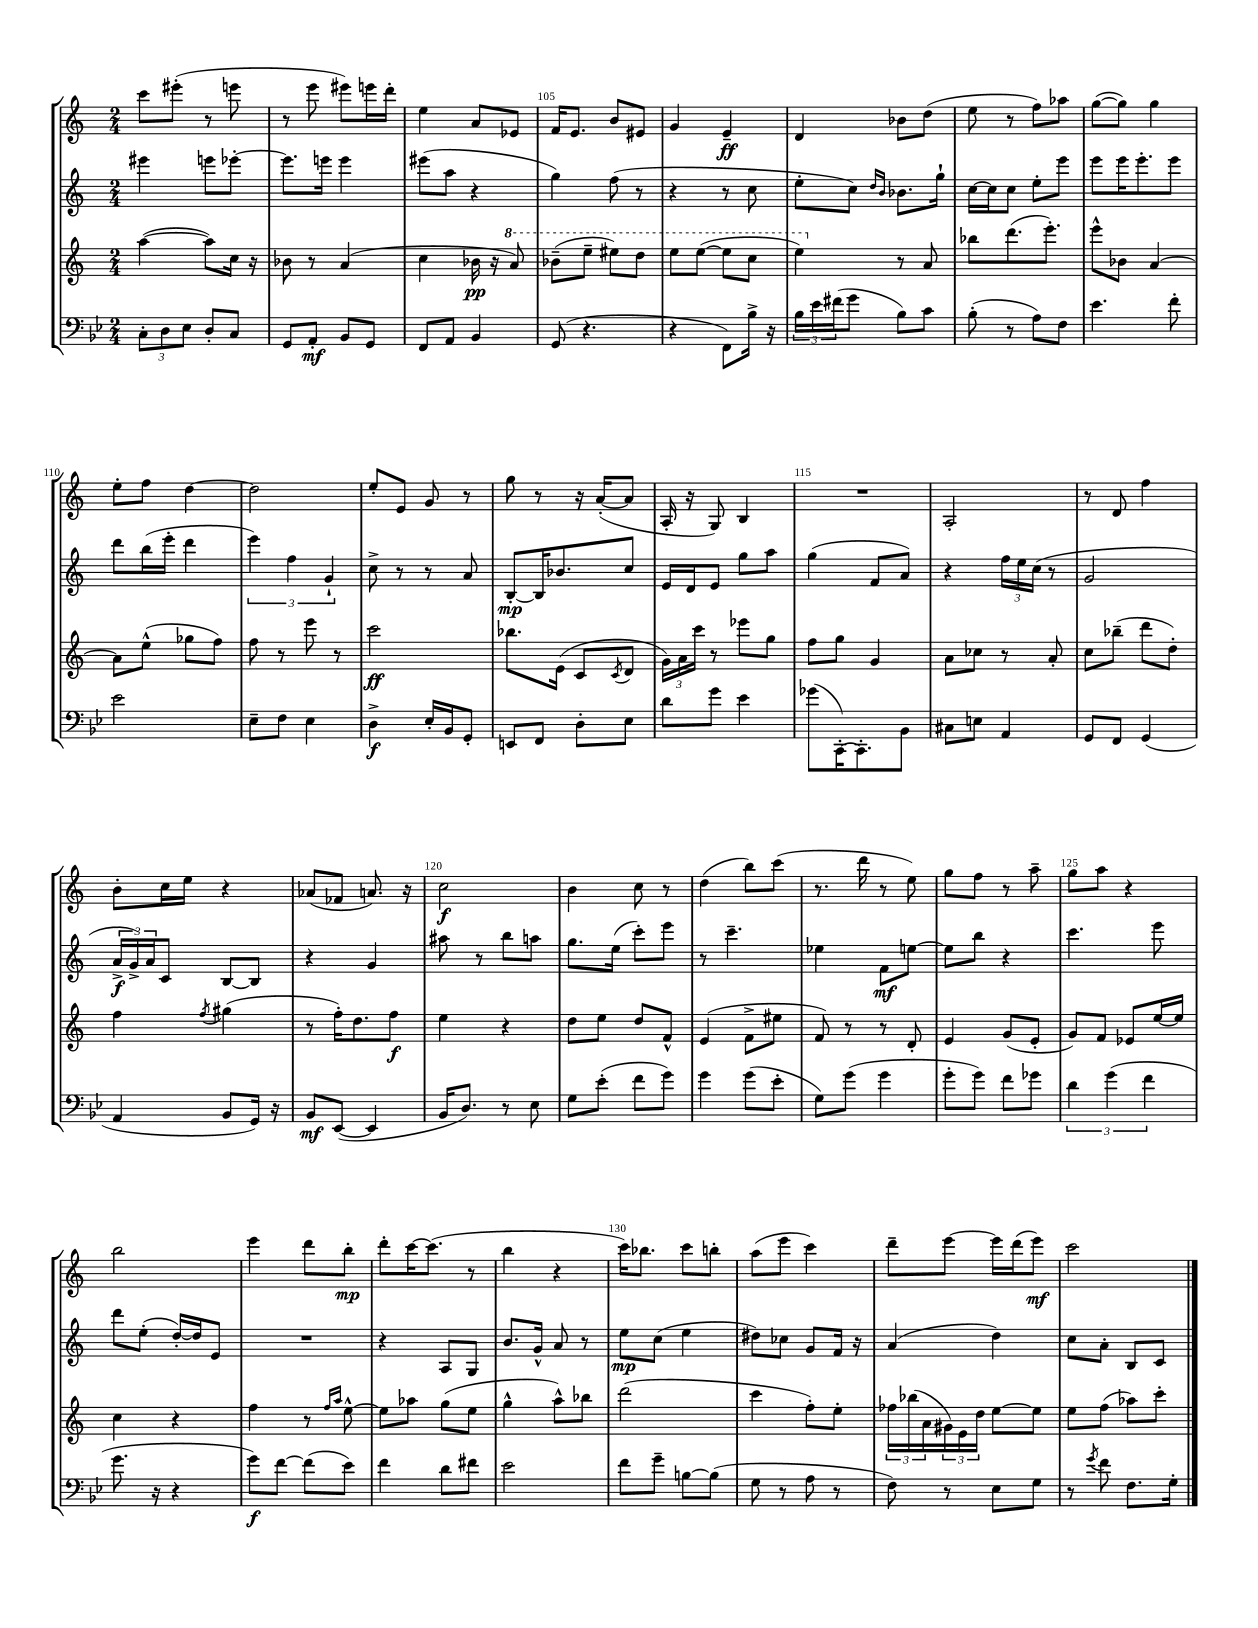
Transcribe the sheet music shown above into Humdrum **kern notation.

**kern	**dynam	**kern	**dynam	**kern	**dynam	**kern	**dynam
*part4	*part4	*part3	*part3	*part2	*part2	*part1	*part1
*staff4	*staff4	*staff3	*staff3	*staff2	*staff2	*staff1	*staff1
*clefF4	*	*clefG2	*	*clefG2	*	*clefG2	*
*k[b-e-]	*	*k[]	*	*k[]	*	*k[]	*
*M2/4	*	*M2/4	*	*M2/4	*	*M2/4	*
=102	=102	=102	=102	=102	=102	=102	=102
12C'\L	.	([4aa\	.	4eee#X\	.	8ccc\L	.
12D\	.	.	.	.	.	.	.
.	.	.	.	.	.	(8eee#X'\J	.
12E-\J	.	.	.	.	.	.	.
8D'/L	.	8aa\L])	.	8eeen\L	.	8r	.
8C/J	.	16cc\Jk	.	[8eee-X'\J	.	8eeen\	.
.	.	16r	.	.	.	.	.
=103	=103	=103	=103	=103	=103	=103	=103
8GG/L	.	8b-X\	.	8.eee-\L]	.	8r	.
8AA'/J	mf	8r	.	.	.	8eee\	.
.	.	.	.	16eeen\Jk	.	.	.
8BB-/L	.	(4a/	.	4eee\	.	8eee#X\L)	.
8GG/J	.	.	.	.	.	16eeen\L	.
.	.	.	.	.	.	16ddd'\JJ	.
=104	=104	=104	=104	=104	=104	=104	=104
8FF/L	.	4cc\	.	(8eee#X\L	.	4ee\	.
8AA/J	.	.	.	8aa\J	.	.	.
4BB-/	.	16b-X\	pp	4r	.	8a/L	.
.	.	16r	.	.	.	.	.
*	*	*8va	*	*	*	*	*
.	.	8aa/)	.	.	.	8e-X/J	.
=105	=105	=105	=105	=105	=105	=105	=105
(8GG/	.	(8bb-X~\L	.	4gg\)	.	16f/KL	.
.	.	.	.	.	.	8.e/J	.
4.r	.	8eee~\J	.	.	.	.	.
.	.	8eee#X\L)	.	(8ff\	.	8b/L	.
.	.	8ddd\J	.	8r	.	8e#X/J	.
=106	=106	=106	=106	=106	=106	=106	=106
4r	.	8eee\L	.	4r	.	4g/	.
.	.	([8eee\J	.	.	.	.	.
8FF\L)	.	8eee\L]	.	8r	.	4e~/	ff
16B-^\Jk	.	8ccc\J	.	8cc\	.	.	.
16r	.	.	.	.	.	.	.
=107	=107	=107	=107	=107	=107	=107	=107
24B-\LL	.	4eee\)	.	8ee'\L	.	4d/	.
24e-\	.	.	.	.	.	.	.
(24f#X\J	.	.	.	.	.	.	.
8g\J	.	.	.	8cc\J)	.	.	.
.	.	.	.	16qqdd/LL	.	.	.
.	.	.	.	16qqb/JJ	.	.	.
*	*	*X8va	*	*	*	*	*
8B-\L)	.	8r	.	8.b-X\L	.	8b-X\L	.
8c\J	.	8a/	.	.	.	(8dd\J	.
.	.	.	.	16gg`\Jk	.	.	.
=108	=108	=108	=108	=108	=108	=108	=108
(8B-'\	.	8bb-X\L	.	[16cc\LL	.	8ee\	.
.	.	.	.	16cc\J]	.	.	.
8r	.	(8.ddd\	.	8cc\J	.	8r	.
8A\L)	.	.	.	8ee'\L	.	8ff\L)	.
.	.	8.eee'\J)	.	.	.	.	.
8F\J	.	.	.	8eee\J	.	8aa-X\J	.
=109	=109	=109	=109	=109	=109	=109	=109
4.e-\	.	8eee^^\L	.	8eee\L	.	([8gg\L	.
.	.	8b-X\J	.	16eee\K	.	8gg\J])	.
.	.	.	.	8.eee'\	.	.	.
.	.	[4a/	.	.	.	4gg\	.
8f'\	.	.	.	8eee\J	.	.	.
!!LO:LB:g=z
=110	=110	=110	=110	=110	=110	=110	=110
2e-\	.	8a\L]	.	8ddd\L	.	8ee'\L	.
.	.	(8ee^^\J	.	(16bb\L	.	8ff\J	.
.	.	.	.	16eee'\JJ	.	.	.
.	.	8gg-X\L	.	4ddd\	.	[4dd\	.
.	.	8ff\J)	.	.	.	.	.
=111	=111	=111	=111	=111	=111	=111	=111
8E-~\L	.	8ff\	.	6eee\)	.	2dd\]	.
8F\J	.	8r	.	.	.	.	.
.	.	.	.	6ff\	.	.	.
4E-\	.	8eee\	.	.	.	.	.
.	.	.	.	6g`/	.	.	.
.	.	8r	.	.	.	.	.
=112	=112	=112	=112	=112	=112	=112	=112
4D^\	f	2ccc\	ff	8cc^\	.	8ee'/L	.
.	.	.	.	8r	.	8e/J	.
16E-'/LL	.	.	.	8r	.	8g/	.
16BB-/J	.	.	.	.	.	.	.
8GG'/J	.	.	.	8a/	.	8r	.
=113	=113	=113	=113	=113	=113	=113	=113
8EEn/L	.	8.bb-X\L	.	[8B'/L	mp	8gg\	.
8FF/J	.	.	.	16B/K]	.	8r	.
.	.	(16e\Jk	.	8.b-X/	.	.	.
8D'\L	.	8c/L	.	.	.	16r	.
.	.	.	.	.	.	([16a'/KL	.
.	.	8qc/	.	.	.	.	.
8E-\J	.	8d/J	.	8cc/J	.	8a/J]	.
=114	=114	=114	=114	=114	=114	=114	=114
8d\L	.	24g\LL)	.	16e/LL	.	16A'/	.
.	.	24a\	.	.	.	.	.
.	.	.	.	16d/J	.	16r	.
.	.	24ccc\JJ	.	.	.	.	.
8g\J	.	8r	.	8e/J	.	8G/)	.
4e-\	.	8eee-X\L	.	8gg\L	.	4B/	.
.	.	8gg\J	.	8aa\J	.	.	.
=115	=115	=115	=115	=115	=115	=115	=115
(8g-X\L	.	8ff\L	.	(4gg\	.	2r	.
[16CC'\K)	.	8gg\J	.	.	.	.	.
8.CC'\]	.	.	.	.	.	.	.
.	.	4g/	.	8f/L	.	.	.
8BB-\J	.	.	.	8a/J)	.	.	.
=116	=116	=116	=116	=116	=116	=116	=116
8C#X\L	.	8a\L	.	4r	.	2A'/	.
8En\J	.	8cc-X\J	.	.	.	.	.
4AA/	.	8r	.	24ff\LL	.	.	.
.	.	.	.	24ee\	.	.	.
.	.	.	.	(24cc\JJ	.	.	.
.	.	8a'/	.	8r	.	.	.
=117	=117	=117	=117	=117	=117	=117	=117
8GG/L	.	8cc\L	.	2g/	.	8r	.
8FF/J	.	(8bb-X~\J	.	.	.	8d/	.
(4GG/	.	8ddd\L	.	.	.	4ff\	.
.	.	8dd'\J)	.	.	.	.	.
!!LO:LB:g=z
=118	=118	=118	=118	=118	=118	=118	=118
4AA/	.	4ff\	.	24a^/LL	f	8b'\L	.
.	.	.	.	24g^/)	.	.	.
.	.	.	.	24a/J	.	.	.
.	.	.	.	8c/J	.	16cc\L	.
.	.	.	.	.	.	16ee\JJ	.
.	.	8qff/	.	.	.	.	.
8BB-/L	.	(4gg#X\	.	[8B/L	.	4r	.
16GG/Jk)	.	.	.	8B/J]	.	.	.
16r	.	.	.	.	.	.	.
=119	=119	=119	=119	=119	=119	=119	=119
8BB-/L	mf	8r	.	4r	.	(8a-X/L	.
([8EE-/J	.	16ff'\KL)	.	.	.	8f-X/J	.
.	.	8.dd\	.	.	.	.	.
4EE-/]	.	.	.	4g/	.	8.an/)	.
.	.	8ff\J	f	.	.	.	.
.	.	.	.	.	.	16r	.
=120	=120	=120	=120	=120	=120	=120	=120
16BB-/KL	.	4ee\	.	8aa#X\	.	2cc\	f
8.D/J)	.	.	.	.	.	.	.
.	.	.	.	8r	.	.	.
8r	.	4r	.	8bb\L	.	.	.
8E-\	.	.	.	8aan\J	.	.	.
=121	=121	=121	=121	=121	=121	=121	=121
8G\L	.	8dd\L	.	8.gg\L	.	4b\	.
(8e-'\J	.	8ee\J	.	.	.	.	.
.	.	.	.	(16ee\Jk	.	.	.
8f\L	.	8dd/L	.	8ccc'\L)	.	8cc\	.
8g\J)	.	8f^^/J	.	8eee\J	.	8r	.
=122	=122	=122	=122	=122	=122	=122	=122
4g\	.	(4e/	.	8r	.	(4dd\	.
.	.	.	.	4.ccc~\	.	.	.
(8g\L	.	8f^\L	.	.	.	8bb\L)	.
8e-'\J	.	8ee#X\J	.	.	.	(8ccc\J	.
=123	=123	=123	=123	=123	=123	=123	=123
8G\L)	.	8f/)	.	4ee-X\	.	8.r	.
(8g\J	.	8r	.	.	.	.	.
.	.	.	.	.	.	16ddd\	.
4g\	.	8r	.	8f\L	mf	8r	.
.	.	8d'/	.	[8een\J	.	8ee\)	.
=124	=124	=124	=124	=124	=124	=124	=124
8g'\L	.	4e/	.	8ee\L]	.	8gg\L	.
8g\J)	.	.	.	8bb\J	.	8ff\J	.
8f\L	.	(8g/L	.	4r	.	8r	.
8g-X\J	.	8e'/J	.	.	.	8aa~\	.
=125	=125	=125	=125	=125	=125	=125	=125
6d\	.	8g/L)	.	4.ccc\	.	8gg\L	.
.	.	8f/J	.	.	.	8aa\J	.
(6g\	.	.	.	.	.	.	.
.	.	8e-X/L	.	.	.	4r	.
6f\	.	.	.	.	.	.	.
.	.	[16ee/L	.	8eee\	.	.	.
.	.	16ee/JJ]	.	.	.	.	.
!!LO:LB:g=z
=126	=126	=126	=126	=126	=126	=126	=126
8.g\	.	4cc\	.	8ddd\L	.	2bb\	.
.	.	.	.	(8ee'\J	.	.	.
16r	.	.	.	.	.	.	.
4r	.	4r	.	[16dd'/LL)	.	.	.
.	.	.	.	16dd/J]	.	.	.
.	.	.	.	8e/J	.	.	.
=127	=127	=127	=127	=127	=127	=127	=127
8g\L)	f	4ff\	.	2r	.	4eee\	.
[8f\J	.	.	.	.	.	.	.
(8f\L]	.	8r	.	.	.	8ddd\L	.
.	.	16qqff/LL	.	.	.	.	.
.	.	16qqaa/JJ	.	.	.	.	.
8e-\J)	.	[8ee^^\	.	.	.	8bb'\J	mp
=128	=128	=128	=128	=128	=128	=128	=128
4f\	.	8ee\L]	.	4r	.	8ddd'\L	.
.	.	8aa-X\J	.	.	.	[16ccc\K	.
.	.	.	.	.	.	(8.ccc\J]	.
8d\L	.	(8gg\L	.	8A/L	.	.	.
8f#X\J	.	8ee\J	.	8G/J	.	8r	.
=129	=129	=129	=129	=129	=129	=129	=129
2e-\	.	4gg^^\	.	8.b/L	.	4bb\	.
.	.	.	.	16g^^/Jk	.	.	.
.	.	8aa^^\L)	.	8a/	.	4r	.
.	.	8bb-X\J	.	8r	.	.	.
=130	=130	=130	=130	=130	=130	=130	=130
8f\L	.	(2ddd\	.	8ee\L	mp	16ccc\KL)	.
.	.	.	.	.	.	8.bb-X\J	.
8g~\J	.	.	.	(8cc\J	.	.	.
[8Bn\L	.	.	.	4ee\	.	8ccc\L	.
(8B\J]	.	.	.	.	.	8bbn'\J	.
=131	=131	=131	=131	=131	=131	=131	=131
8G\	.	4ccc\	.	8dd#X\L)	.	(8aa\L	.
8r	.	.	.	8cc-X\J	.	8eee\J	.
8A\	.	8ff'\L)	.	8g/L	.	4ccc\)	.
8r	.	8ee'\J	.	16f/Jk	.	.	.
.	.	.	.	16r	.	.	.
=132	=132	=132	=132	=132	=132	=132	=132
8F\)	.	24ff-X\LL	.	(4a/	.	8ddd~\L	.
.	.	(24bb-X\	.	.	.	.	.
.	.	24a\	.	.	.	.	.
8r	.	24g#X\)	.	.	.	[8eee\J	.
.	.	24e\	.	.	.	.	.
.	.	24dd\JJ	.	.	.	.	.
8E-\L	.	[8ee\L	.	4dd\)	.	16eee\LL]	.
.	.	.	.	.	.	(16ddd\J	.
8G\J	.	8ee\J]	.	.	.	8eee\J)	mf
=133	=133	=133	=133	=133	=133	=133	=133
8r	.	8ee\L	.	8cc\L	.	2ccc\	.
8qg/	.	.	.	.	.	.	.
8f\	.	(8ff\J	.	8a'\J	.	.	.
8.F\L	.	8aa-X\L)	.	8B/L	.	.	.
.	.	8ccc'\J	.	8c/J	.	.	.
16G'\Jk	.	.	.	.	.	.	.
==	==	==	==	==	==	==	==
*-	*-	*-	*-	*-	*-	*-	*-
